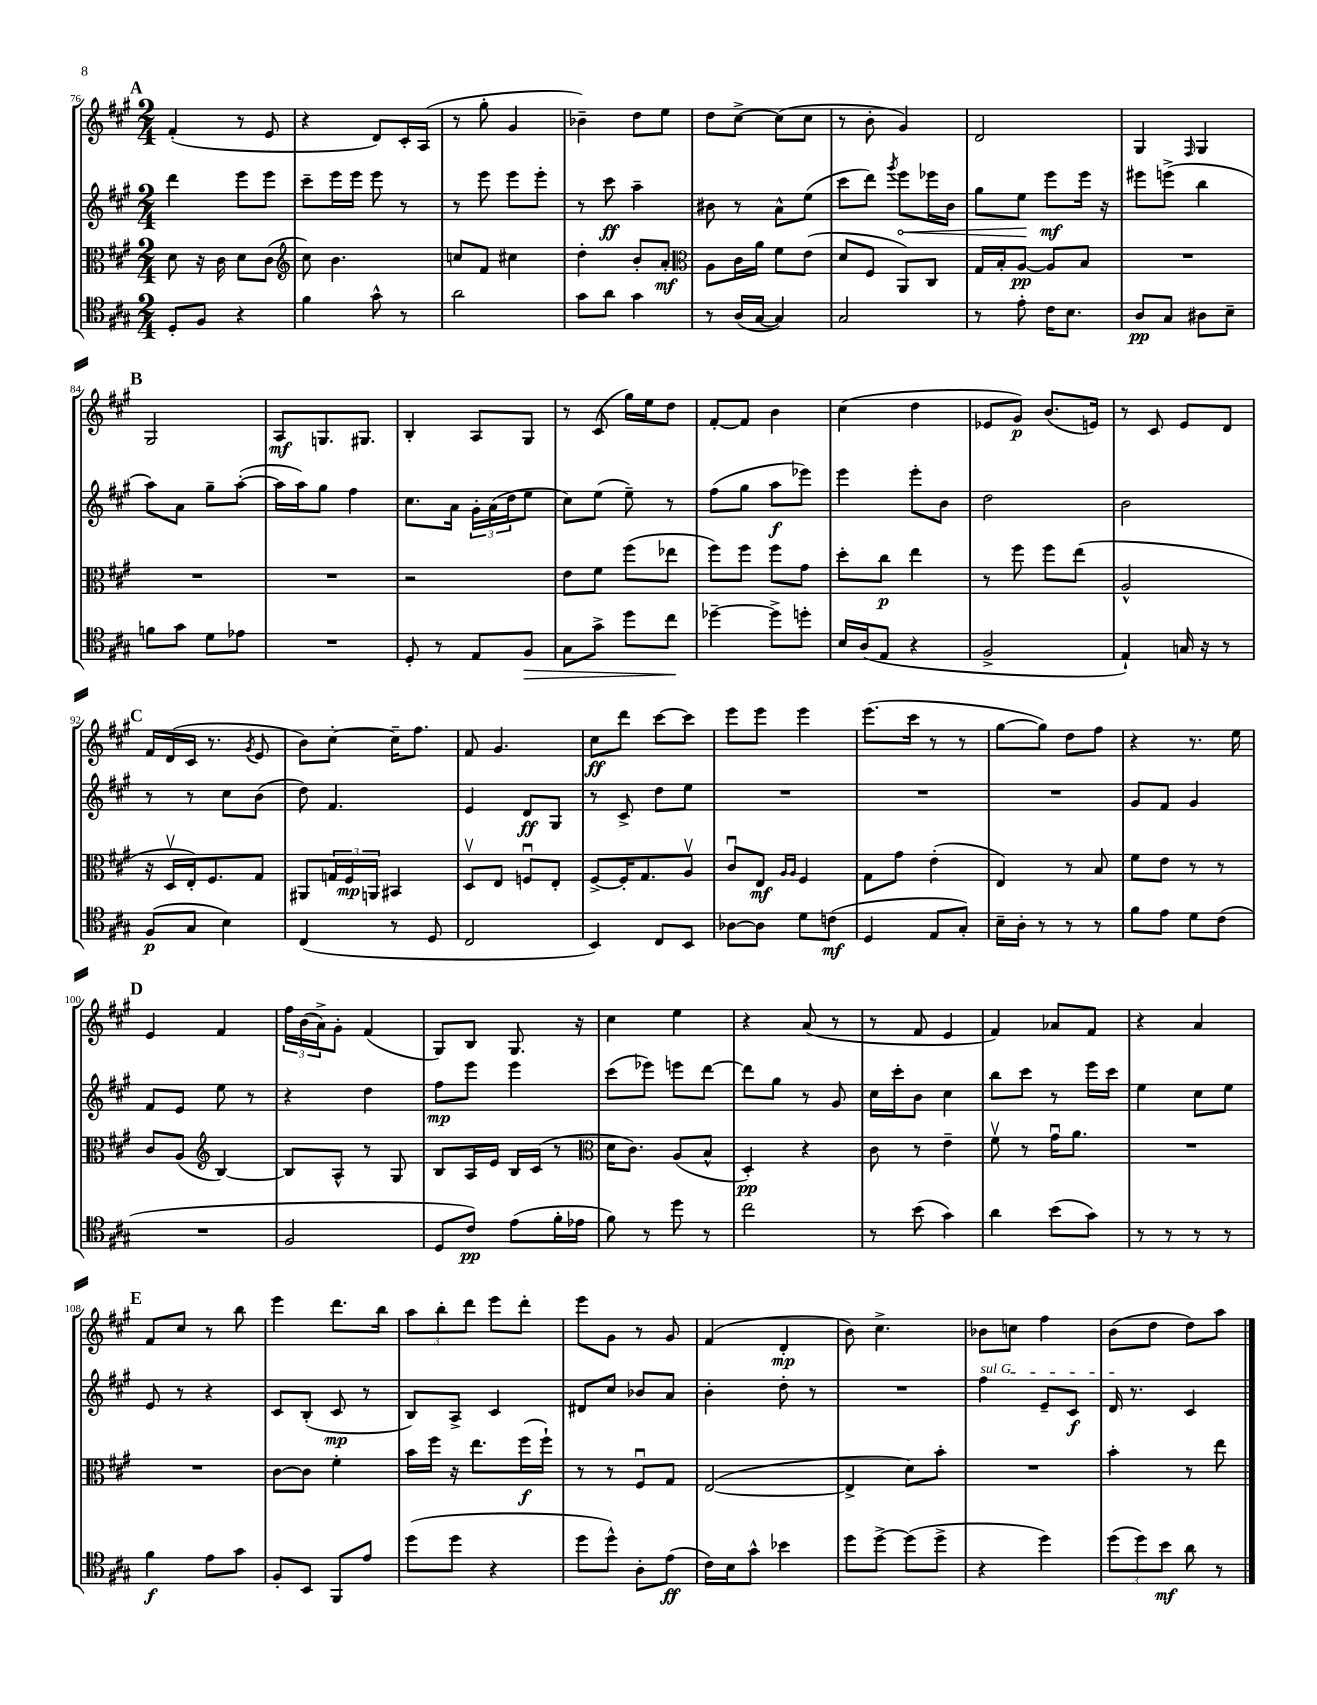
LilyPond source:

<<
\new StaffGroup <<
\new Staff = "s0" {
    \clef treble \key a \major \numericTimeSignature \time 2/4
    \mark \markup { \bold "A" } fis'4-.( r8 e'8 |
    r4 d'8) cis'16-. a16( |
    r8 gis''8-. gis'4 |
    bes'4--) d''8 e''8 |
    d''8 cis''8~-> cis''8( cis''8 |
    r8 b'8-. gis'4) |
    d'2 |
    gis4 \grace { fis16 } gis4 |
    \mark \markup { \bold "B" } gis2 |
    a8\mf g8. gis8. |
    b4-. a8 gis8 |
    r8 cis'8( gis''16) e''16 d''8 |
    fis'8~-. fis'8 b'4 |
    cis''4( d''4 |
    ees'8 gis'8\p) b'8.( e'16) |
    r8 cis'8 e'8 d'8 |
    \mark \markup { \bold "C" } fis'16 d'16( cis'16 r8. \acciaccatura { gis'8 } e'8 |
    b'8) cis''8~-. cis''16-- fis''8. |
    fis'8 gis'4. |
    cis''8\ff d'''8 cis'''8~ cis'''8 |
    e'''8 e'''8 e'''4 |
    e'''8.( cis'''16 r8 r8 |
    gis''8~ gis''8) d''8 fis''8 |
    r4 r8. e''16 |
    \mark \markup { \bold "D" } e'4 fis'4 |
    \tuplet 3/2 { fis''16 b'16( a'16->) } gis'8-. fis'4( |
    gis8) b8 gis8. r16 |
    cis''4 e''4 |
    r4 a'8( r8 |
    r8 fis'8 e'4 |
    fis'4) aes'8 fis'8 |
    r4 a'4 |
    \mark \markup { \bold "E" } fis'8 cis''8 r8 b''8 |
    e'''4 d'''8. b''16 |
    \tuplet 3/2 { a''8 b''8-. d'''8 } e'''8 d'''8-. |
    e'''8 gis'8 r8 gis'8 |
    fis'4( d'4-.\mp |
    b'8) cis''4.-> |
    bes'8 c''8 fis''4 |
    b'8( d''8 d''8) a''8 \bar "|." |
}
\new Staff = "s1" {
    \clef treble \key a \major \numericTimeSignature \time 2/4
    \mark \markup { \bold "A" } d'''4 e'''8 e'''8 |
    cis'''8-- e'''16 e'''16 e'''8 r8 |
    r8 e'''8 e'''8 e'''8-. |
    r8 cis'''8\ff a''4-- |
    bis'8 r8 a'8-^ e''8( |
    cis'''8 d'''8) \acciaccatura { gis'''8 } \once \override Hairpin.circled-tip = ##t e'''8\< ees'''16 b'16 |
    gis''8 e''8\! e'''8\mf e'''16 r16 |
    eis'''8 e'''8->( b''4 |
    \mark \markup { \bold "B" } a''8) a'8 gis''8-- a''8~-.( |
    a''16 a''16) gis''8 fis''4 |
    cis''8. a'16 \tuplet 3/2 { gis'16-. a'16( d''16 } e''8 |
    cis''8) e''8( e''8--) r8 |
    fis''8( gis''8 a''8\f ees'''8) |
    e'''4 e'''8-. b'8 |
    d''2 |
    b'2 |
    \mark \markup { \bold "C" } r8 r8 cis''8 b'8( |
    d''8) fis'4. |
    e'4 d'8\ff gis8 |
    r8 cis'8-> d''8 e''8 |
    R2 |
    R2 |
    R2 |
    gis'8 fis'8 gis'4 |
    \mark \markup { \bold "D" } fis'8 e'8 e''8 r8 |
    r4 d''4 |
    fis''8\mp e'''8 e'''4 |
    cis'''8( ees'''8) e'''8 d'''8~ |
    d'''8 gis''8 r8 gis'8 |
    cis''16 cis'''16-. b'8 cis''4 |
    b''8 cis'''8 r8 e'''16 cis'''16 |
    e''4 cis''8 e''8 |
    \mark \markup { \bold "E" } e'8 r8 r4 |
    cis'8 b8-.( cis'8\mp r8 |
    b8) a8-> cis'4 |
    dis'8 cis''8 bes'8 a'8 |
    b'4-. d''8-. r8 |
    R2 |
    \once \override TextSpanner.bound-details.left.text = \markup { \italic "sul G" } fis''4\startTextSpan e'8-- cis'8\f |
    d'16\stopTextSpan r8. cis'4 \bar "|." |
}
\new Staff = "s2" {
    \clef alto \key a \major \numericTimeSignature \time 2/4
    \mark \markup { \bold "A" } d'8 r16 cis'16 d'8 cis'8( |
    \clef treble cis''8) b'4. |
    c''8 fis'8 cis''4 |
    d''4-. b'8-. a'8-.\mf |
    \clef alto a8 cis'16 a'16 fis'8 e'8( |
    d'8 fis8 a,8) cis8 |
    gis16 b16-. a8~\pp a8 b8 |
    R2 |
    \mark \markup { \bold "B" } R2 |
    R2 |
    r2 |
    e'8 fis'8 fis''8( ees''8 |
    fis''8) fis''8 fis''8 gis'8 |
    d''8-. cis''8\p e''4 |
    r8 fis''8 fis''8 e''8( |
    a2-^ |
    \mark \markup { \bold "C" } r16 d16\upbow e16-.) fis8. gis8 |
    ais,8 \tuplet 3/2 { g16 fis16\mp a,16 } bis,4 |
    d8\upbow e8 f8\downbow e8-. |
    fis8~-> fis16-. gis8. a8\upbow |
    cis'8\downbow e8\mf \grace { a16 a16 } fis4 |
    gis8 gis'8 e'4-.( |
    e4) r8 b8 |
    fis'8 e'8 r8 r8 |
    \mark \markup { \bold "D" } cis'8 a8( \clef treble b4~) |
    b8 a8-^ r8 gis8 |
    b8 a16 e'16 b16 cis'16( r8 |
    \clef alto d'16 cis'8.) a8( b8-^ |
    d4-.\pp) r4 |
    cis'8 r8 e'4-- |
    fis'8\upbow r8 gis'16\downbow a'8. |
    R2 |
    \mark \markup { \bold "E" } R2 |
    cis'8~ cis'8 fis'4-. |
    b'16 fis''16 r16 e''8. fis''16\f( fis''16-!) |
    r8 r8 fis8\downbow gis8 |
    e2~( |
    e4-> d'8) b'8-. |
    R2 |
    b'4-. r8 e''8 \bar "|." |
}
\new Staff = "s3" {
    \clef tenor \key a \major \numericTimeSignature \time 2/4
    \mark \markup { \bold "A" } d8-. fis8 r4 |
    fis'4 gis'8-^ r8 |
    a'2 |
    gis'8 a'8 gis'4 |
    r8 a16( gis16~ gis4) |
    gis2 |
    r8 e'8-. cis'16 b8. |
    a8\pp gis8 ais8 b8-- |
    \mark \markup { \bold "B" } f'8 gis'8 d'8 ees'8 |
    R2 |
    d8-. r8 e8 fis8\> |
    gis8 gis'8-> d''8 cis''8\! |
    des''4~-- des''8-> d''8-. |
    b16 a16( e8 r4 |
    fis2-> |
    e4-!) g16 r16 r8 |
    \mark \markup { \bold "C" } fis8\p( gis8 b4) |
    cis4( r8 d8 |
    cis2 |
    b,4) cis8 b,8 |
    aes8~ aes8 d'8 c'8\mf( |
    d4 e8 gis8-.) |
    b16-- a16-. r8 r8 r8 |
    fis'8 e'8 d'8 cis'8( |
    \mark \markup { \bold "D" } R2 |
    fis2 |
    d8 cis'8\pp) e'8( fis'16-. ees'16 |
    fis'8) r8 d''8 r8 |
    cis''2 |
    r8 b'8( gis'4) |
    a'4 b'8( gis'8) |
    r8 r8 r8 r8 |
    \mark \markup { \bold "E" } fis'4\f e'8 gis'8 |
    fis8-. b,8 fis,8 e'8 |
    d''8( d''8 r4 |
    d''8 d''8-^) a8-. e'8\ff( |
    cis'16) b16 gis'8-^ bes'4 |
    d''8 d''8~-> d''8( d''8-> |
    r4 d''4) |
    \tuplet 3/2 { d''8( d''8) b'8\mf } a'8 r8 \bar "|." |
}
>>
>>
\layout { \context { \Score currentBarNumber = #76 } }
